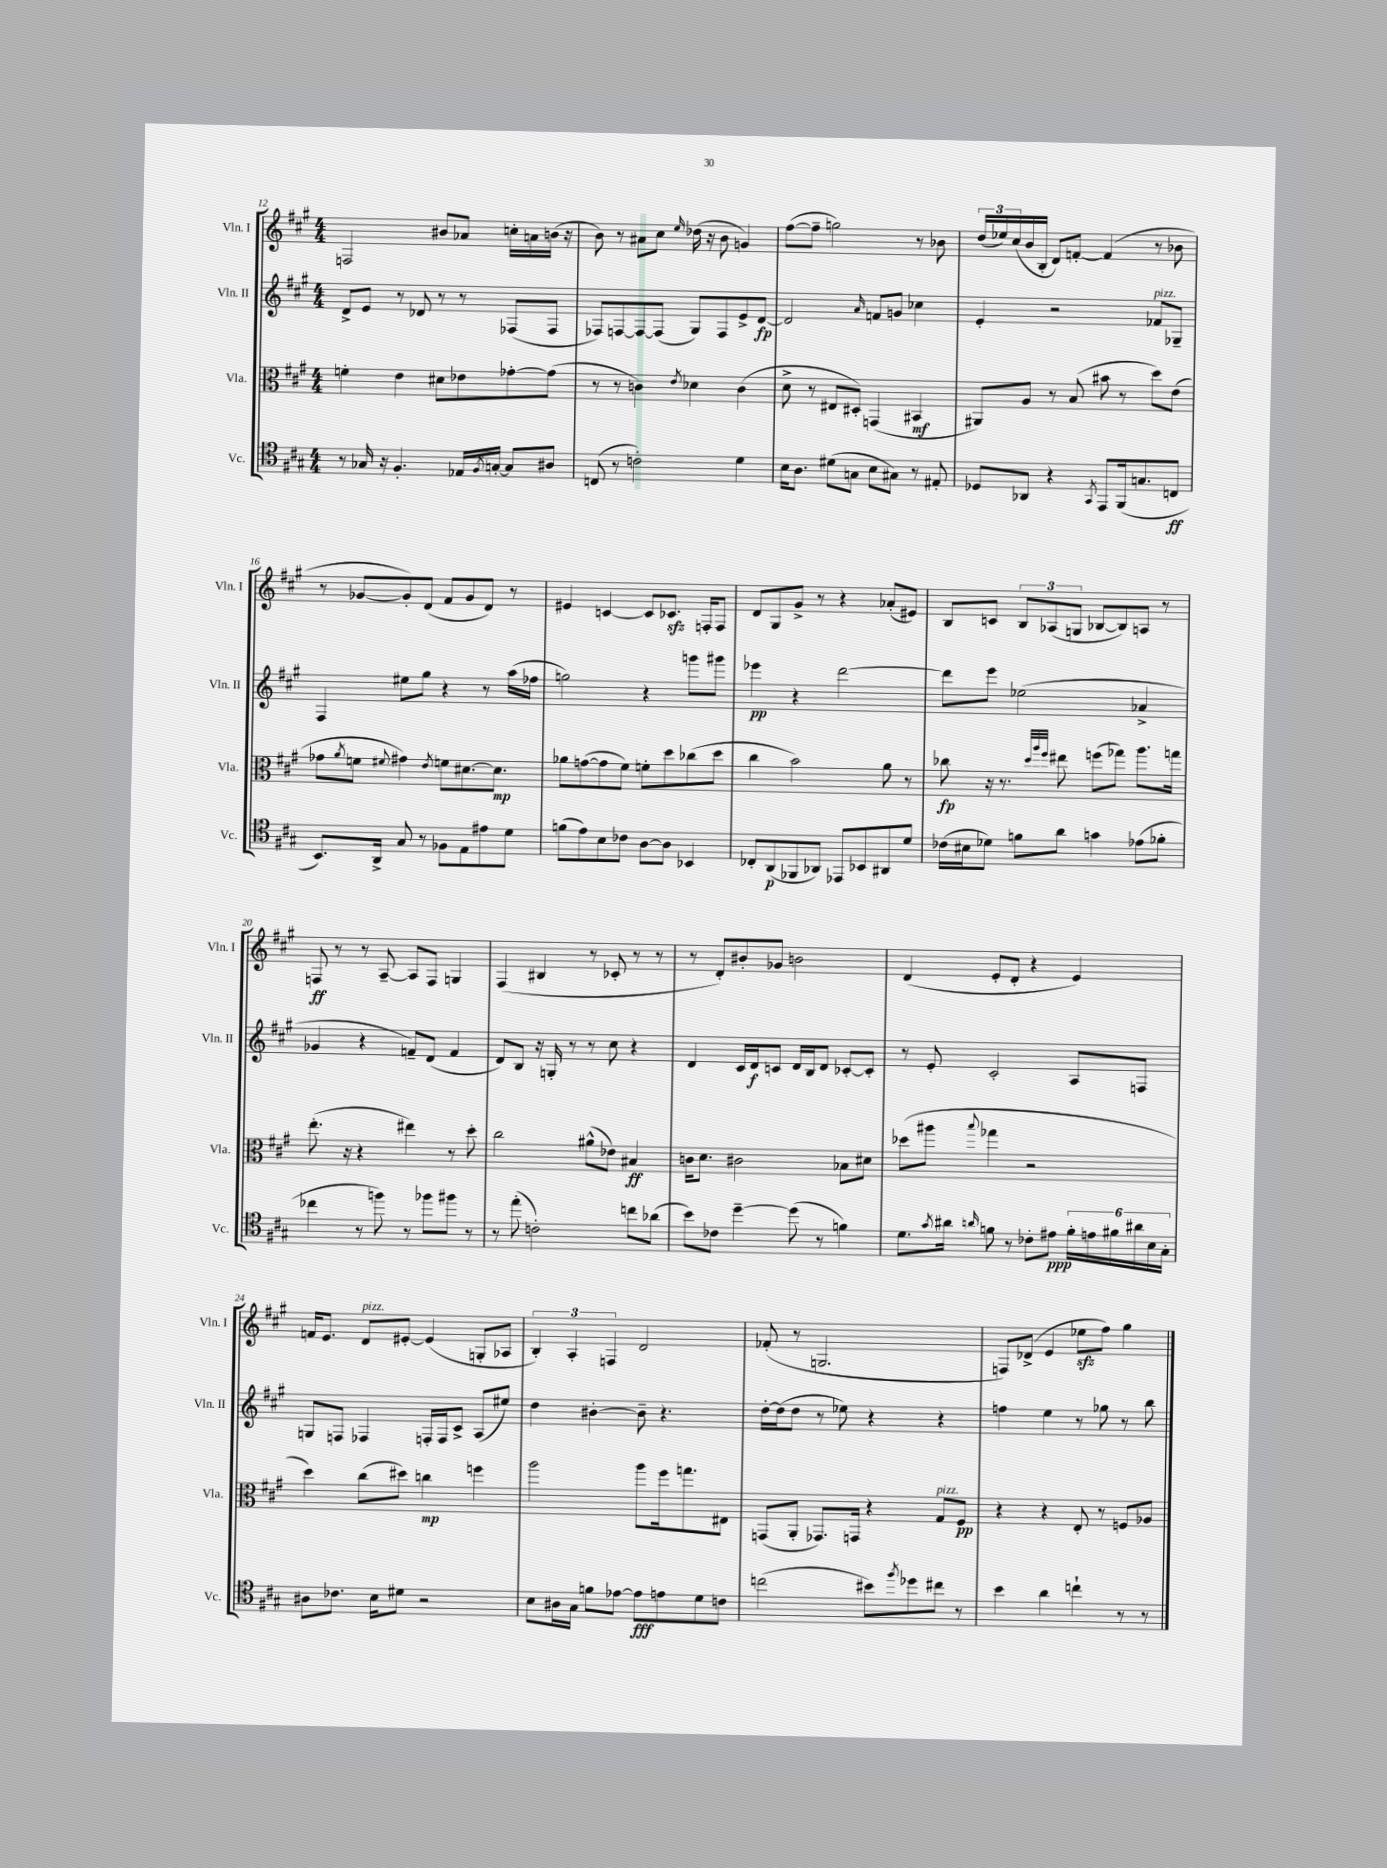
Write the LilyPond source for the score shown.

<<
\new StaffGroup <<
\new Staff = "s0" \with { instrumentName = "Vln. I" shortInstrumentName = "Vln. I" } {
    \clef treble \key a \major \numericTimeSignature \time 4/4
    f2 bis'8 aes'8 c''16-. a'16 b'16( r16 |
    b'8) r8 ais'8 cis''8 \grace { e''16 } des''16( r16 b'8 g'4) |
    fis''8~( fis''8-- g''2) r8 bes'8 |
    \tuplet 3/2 { d''16( ees''16) cis''16( } b'16 b16-. d'8) f'8~-. f'4( r8 bes'8 |
    r8 ges'8~ ges'8-.) d'8( fis'8 ges'8 d'8) r8 |
    eis'4 c'4~ c'8 ces'8.\sfz f16-. f8 |
    d'8 gis8 gis'8-> r8 r4 aes'8-.( eis'8) |
    b8 c'8 \tuplet 3/2 { b8 aes8( g8 } bes8~ bes8) a8 r8 |
    f8\ff r8 r8 a8~-- a8 f8 g4 |
    fis4( bis4 r8 ces'8-. r8 r8 |
    r8 d'8-.) bis'8-. ges'8 b'2 |
    d'4( e'8-. d'8-. r4 e'4) |
    f'16 e'8. d'8^\markup { \italic "pizz." } eis'8~-. eis'4( g8-. aes8 |
    \tuplet 3/2 { b4-.) a4-. f4 } d'2 |
    fes'8-.( r8 g2. |
    f8) des'8->( e'4 ees''8\sfz fis''8) gis''4 \bar "|." |
}
\new Staff = "s1" \with { instrumentName = "Vln. II" shortInstrumentName = "Vln. II" } {
    \clef treble \key a \major \numericTimeSignature \time 4/4
    d'8-> e'8 r8 des'8 r8 r8 fes8( fes8 |
    fes8) f8~ f8~ f8( gis8) f8 e'8-> d'8~\fp |
    d'2 \grace { a'16 } f'8 g'8 ces''4 |
    e'4-. r2 fes'8^\markup { \italic "pizz." } ges8-- |
    fis4 eis''8 gis''8 r4 r8 a''16( fes''16 |
    g''2) r4 g'''8 gis'''8 |
    ees'''4\pp r4 d'''2~ |
    d'''8 e'''8 ees''2( aes'4-> |
    ges'4 r4 f'8--) d'8( f'4 |
    d'8) b8 r16 g16-. r8 r8 cis''8 r4 |
    d'4 cis'16 d'16\f c'8 d'16 b16 d'8 ces'8~-. ces'8-. |
    r8 e'8-. cis'2-. a8 f8 |
    g8 f8 fes4 f16-. f16 cis'8-> a8( eis''8) |
    d''4 bis'4~-. bis'8-- r4. |
    d''16~-. d''16( d''8 r8 ees''8) r4 r4 |
    f''4 e''4 r8 ges''8 r8 b''8 \bar "|." |
}
\new Staff = "s2" \with { instrumentName = "Vla." shortInstrumentName = "Vla." } {
    \clef alto \key a \major \numericTimeSignature \time 4/4
    f'4-. e'4 dis'8 ees'8 ges'8~-. ges'8( |
    r8 r8 c'4) \acciaccatura { e'8 } des'4 c'4( |
    d'8-> r8 eis8 dis8-.) g,4( bis,4\mf |
    ais,8) a8 r8 b8( bis'8 r8 d''8) e'8( |
    ges'8 \acciaccatura { a'8 } f'8 \appoggiatura { fis'8 } gis'4) \acciaccatura { e'8 } f'8 dis'8.~ dis'8.\mp |
    aes'8 g'8~( g'8 fis'8) f'8-. d''8 ces''8( d''8 |
    cis''4 b'2) a'8 r8 |
    ces''8\fp r16 r8. \grace { d''32 a''32 fis''32 } eis''8 f''8( ges''8) a''8. g''16 |
    e''8.-.( r16 r4 eis''4) r8 d''8-. |
    cis''2 ais'8-^( ees'8) bis4\ff |
    c'16 d'8. cis'2 bes8 dis'8 |
    des''8( ais''8 \appoggiatura { b''8 } ges''4 r2 |
    d''4) cis''8( dis''8) c''4\mp f''4 |
    a''2 a''8 fis''16 g''8. eis8 |
    g,8( a,8-. ges,8.) g,16 r4 gis8^\markup { \italic "pizz." } fis8\pp |
    r4 r4 e8-. r8 f8 aes8 \bar "|." |
}
\new Staff = "s3" \with { instrumentName = "Vc." shortInstrumentName = "Vc." } {
    \clef tenor \key a \major \numericTimeSignature \time 4/4
    r8 ges16 r16 fis4.-. ees16 \acciaccatura { fis8 } g16~-. g8 ais8 |
    c8( r8 c'2-.) d'4 |
    b16 a8. dis'8( g8 b8 gis8) r8 eis8-. |
    des8 aes,8 r4 \acciaccatura { gis,8 } e,8 fis,16( g8. c8\ff |
    b,8.) a,16-> gis8 r8 fes8 e8 eis'8 d'8 |
    f'8( e'8) b8 ces'8 a8~ a8 bes,4 |
    ces8-. a,8\p( fes,8 aes,8) ees,8 bes,8 ais,8 d'8 |
    ces'16( bis16 des'8) f'8 a'8 g'4 ees'8( fes'8-. |
    ces''4 r8 f''8) r8 fes''8 fis''8 r8 |
    r8 e''8-.( c'2-.) c''8 aes'8( |
    b'8) ces'8 d''4~-- d''8( r8 f'4) |
    d'8. \acciaccatura { gis'8 } ais'16 \grace { a'16 } f'8 r8 ces'8-. eis'8\ppp \tuplet 6/4 { f'16-. e'16 fis'16 ais'16 b16 gis16-. } |
    ais8 ces'8. b16 dis'8 r2 |
    b8 ais16 gis16 f'8 ees'8~ ees'8\fff e'8 d'8 c'8 |
    c''2( bis'8) \acciaccatura { fis''8 } des''8 cis''8 r8 |
    b'4 a'4 c''4-! r8 r8 \bar "|." |
}
>>
>>
\layout { \context { \Score currentBarNumber = #12 } }
